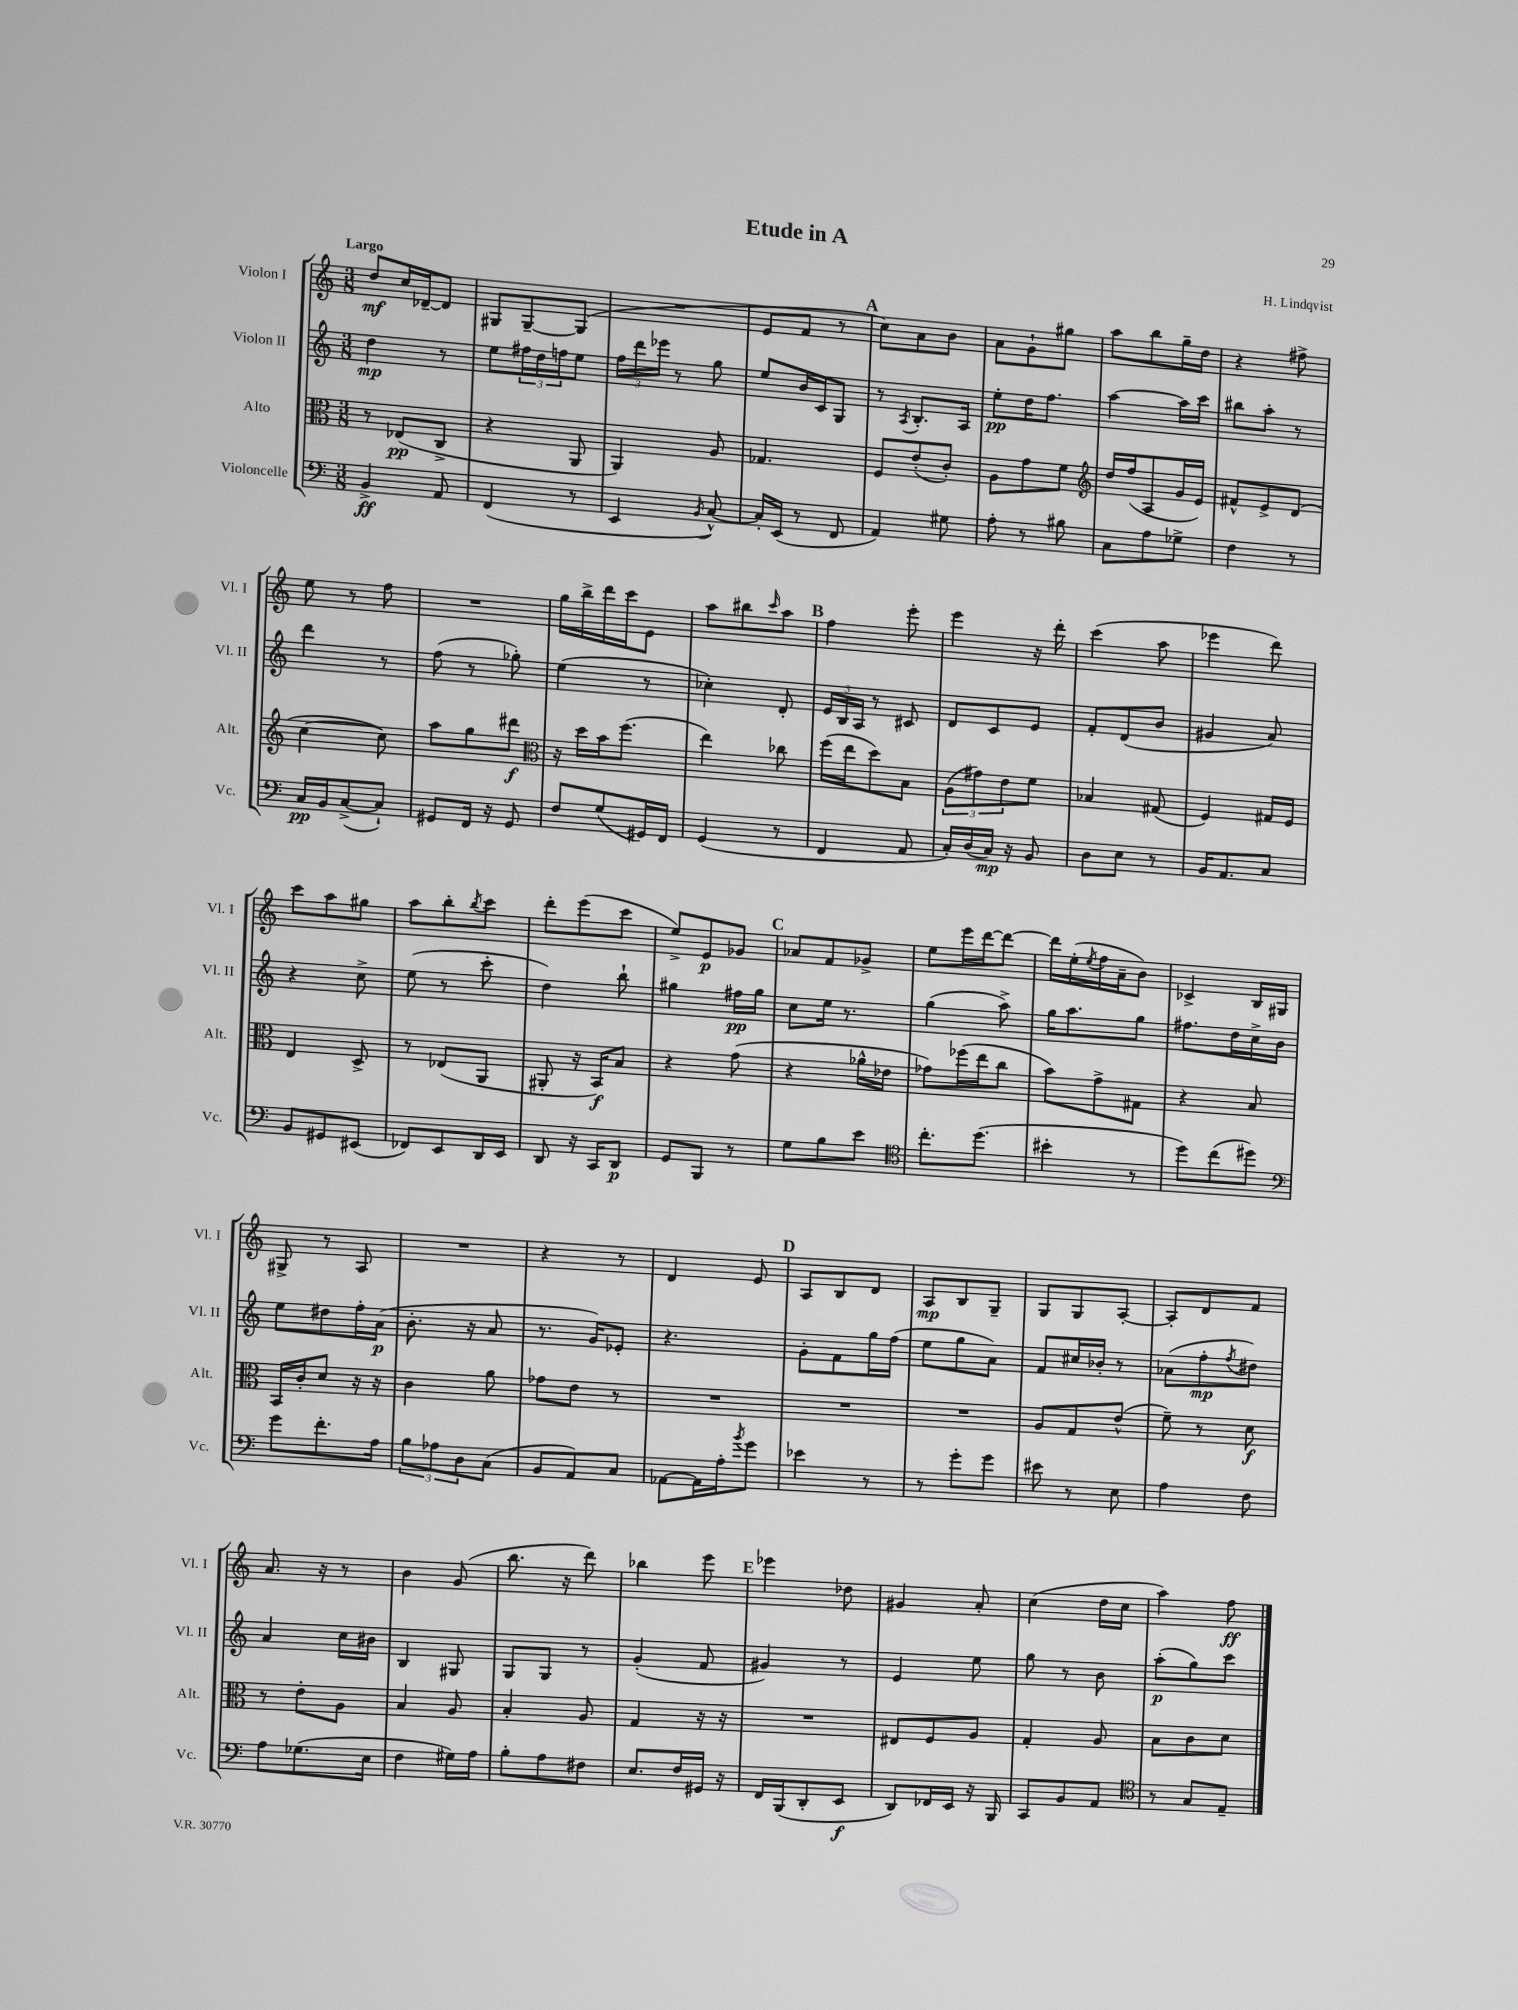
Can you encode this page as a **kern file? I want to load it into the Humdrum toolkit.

**kern	**dynam	**kern	**dynam	**kern	**dynam	**kern	**dynam
*part4	*part4	*part3	*part3	*part2	*part2	*part1	*part1
*staff4	*staff4	*staff3	*staff3	*staff2	*staff2	*staff1	*staff1
*I"Violoncelle	*	*I"Alto	*	*I"Violon II	*	*I"Violon I	*
*I'Vc.	*	*I'Alt.	*	*I'Vl. II	*	*I'Vl. I	*
*clefF4	*	*clefC3	*	*clefG2	*	*clefG2	*
*k[]	*	*k[]	*	*k[]	*	*k[]	*
*M3/8	*	*M3/8	*	*M3/8	*	*M3/8	*
=1	=1	=1	=1	=1	=1	=1	=1
!	!	!	!	!	!	!LO:TX:a:B:t=Largo	!
4BB^/	ff	8r	.	4dd\	mp	8dd/L	mf
.	.	(8E-X/L	pp	.	.	16cc/L	.
.	.	.	.	.	.	[16d-X~/J	.
8AA/	.	8C^/J	.	8r	.	8d-/J]	.
=2	=2	=2	=2	=2	=2	=2	=2
(4FF/	.	4r	.	8ee\L	.	8G#X/L	.
.	.	.	.	24ff#X\L	.	[8G#~/	.
.	.	.	.	24dd\	.	.	.
.	.	.	.	24ffn\J	.	.	.
8r	.	8AA/	.	8ee\J	.	(8G#/J]	.
=3	=3	=3	=3	=3	=3	=3	=3
4EE/	.	4AA/)	.	24ff\LL	.	4.r	.
.	.	.	.	24ddd\	.	.	.
.	.	.	.	24eee-X\JJ	.	.	.
.	.	.	.	8r	.	.	.
8qBB/	.	.	.	.	.	.	.
[8C^^/)	.	8A/	.	8gg\	.	.	.
=4	=4	=4	=4	=4	=4	=4	=4
16C'/LL]	.	4.G-X/	.	8ee/L	.	8e/L	.
(16EE/JJ	.	.	.	.	.	.	.
8r	.	.	.	16b/L	.	8f/J	.
.	.	.	.	16c/J	.	.	.
8FF/	.	.	.	8G/J	.	8r	.
!!LO:REH:place=s1:t=A
=5	=5	=5	=5	=5	=5	=5	=5
4AA/)	.	8F/L	.	8r	.	8cc\L)	.
.	.	.	.	8qA/	.	.	.
.	.	(8e'/	.	8.B'/L	.	8a\	.
8G#X\	.	8c'/J)	.	.	.	8b\J	.
.	.	.	.	16A/Jk	.	.	.
=6	=6	=6	=6	=6	=6	=6	=6
8A'\	.	8A\L	.	8ee'\L	pp	8a\L	.
8r	.	8g\	.	16dd\K	.	8g`\	.
.	.	.	.	8.ff\J	.	.	.
8B#X\	.	8f\J	.	.	.	8gg#X\J	.
=7	=7	=7	=7	=7	=7	=7	=7
*	*	*clefG2	*	*	*	*	*
8C\L	.	16dd/LL	.	[4aa\	.	8aa\L	.
.	.	(16ff/J	.	.	.	.	.
8A\	.	8A/	.	.	.	8bb\	.
8G-X^\J	.	16g/L	.	16aa\LL]	.	16gg~\L	.
.	.	16e/JJ)	.	16ccc\JJ	.	16dd\JJ	.
=8	=8	=8	=8	=8	=8	=8	=8
4F\	.	8f#X^^/L	.	8bb#X\L	.	4r	.
.	.	8e^/	.	8aa'\J	.	.	.
8r	.	(8d/J	.	8r	.	8ff#X^\	.
!!LO:LB:g=z
=9	=9	=9	=9	=9	=9	=9	=9
16C/LL	pp	[4cc\	.	4ddd\	.	8ee\	.
16BB/J	.	.	.	.	.	.	.
([8C^/	.	.	.	.	.	8r	.
8C`/J])	.	8cc\])	.	8r	.	8ff\	.
=10	=10	=10	=10	=10	=10	=10	=10
8GG#X/L	.	8aa\L	.	(8ff\	.	4.r	.
16FF/Jk	.	8gg\	.	8r	.	.	.
16r	.	.	.	.	.	.	.
8GG#/	.	8ddd#X\J	f	8gg-X'\)	.	.	.
=11	=11	=11	=11	=11	=11	=11	=11
*	*	*clefC3	*	*	*	*	*
8F/L	.	16r	.	(4ee\	.	16gg\LL	.
.	.	16dd\LL	.	.	.	16bb^\	.
(8G/	.	16b\J	.	.	.	16ddd\	.
.	.	(8.ff\J	.	.	.	16ccc\J	.
16GG#X/L)	.	.	.	8r	.	8e\J	.
16FF/JJ	.	.	.	.	.	.	.
=12	=12	=12	=12	=12	=12	=12	=12
(4GG/	.	4ee\)	.	4cc-X'\)	.	8aa\L	.
.	.	.	.	.	.	8bb#X\	.
.	.	.	.	.	.	16qqccc/	.
8r	.	8cc-X\	.	8d'/	.	8aa\J	.
!!LO:REH:place=s1:t=B
=13	=13	=13	=13	=13	=13	=13	=13
4FF/	.	(16ff\LL	.	24e/LL	.	4ff\	.
.	.	.	.	24B/	.	.	.
.	.	16ee\J	.	.	.	.	.
.	.	.	.	24A/JJ	.	.	.
.	.	8dd\)	.	8r	.	.	.
8AA/	.	8B\J	.	8c#X/	.	8eee'\	.
=14	=14	=14	=14	=14	=14	=14	=14
16C'/LL)	.	(12A\L	.	8d/L	.	4eee\	.
(16D/	.	.	.	.	.	.	.
.	.	12g#X\)	.	.	.	.	.
16C/JJ)	mp	.	.	8c/	.	.	.
.	.	12e\	.	.	.	.	.
16r	.	.	.	.	.	.	.
8BB/	.	8f\J	.	8e/J	.	16r	.
.	.	.	.	.	.	16ddd'\	.
=15	=15	=15	=15	=15	=15	=15	=15
8D\L	.	4B-X/	.	8f'/L	.	(4ccc\	.
8E\J	.	.	.	(8d/	.	.	.
8r	.	(8G#X/	.	8b/J	.	8aa\	.
=16	=16	=16	=16	=16	=16	=16	=16
16BB/KL	.	4F/)	.	4g#X/	.	4eee-X\	.
8.AA/	.	.	.	.	.	.	.
8C/J	.	16G#X/LL	.	8a/)	.	8ddd\)	.
.	.	16F/JJ	.	.	.	.	.
!!LO:LB:g=z
=17	=17	=17	=17	=17	=17	=17	=17
8BB/L	.	4E/	.	4r	.	8ccc\L	.
8GG#X/	.	.	.	.	.	8aa\	.
(8EE#X/J	.	8D^/	.	8cc^\	.	8gg#X\J	.
=18	=18	=18	=18	=18	=18	=18	=18
8FF-X/L)	.	8r	.	(8ee\	.	8aa\L	.
8EE/	.	(8E-X/L	.	8r	.	8bb'\	.
.	.	.	.	.	.	8qbb/	.
16DD/L	.	8AA/J	.	8ccc'\	.	8ccc\J	.
16EE/JJ	.	.	.	.	.	.	.
=19	=19	=19	=19	=19	=19	=19	=19
8DD/	.	8AA#X'/	.	4dd\)	.	8ddd'\L	.
16r	.	16r	.	.	.	(8eee\	.
16CC/KL	.	16BB/KL)	f	.	.	.	.
8DD/J	p	8B/J	.	8bb`\	.	8ccc\J	.
=20	=20	=20	=20	=20	=20	=20	=20
8GG/L	.	4r	.	4gg#X\	.	8ee^/L)	.
8BBB/J	.	.	.	.	.	8e/	p
8r	.	(8g\	.	16ff#X\LL	pp	8g-X/J	.
.	.	.	.	16gg#\JJ	.	.	.
!!LO:REH:place=s1:t=C
=21	=21	=21	=21	=21	=21	=21	=21
8G\L	.	4r	.	8cc\L	.	8a-X/L	.
8B\	.	.	.	16ee\Jk	.	8f/	.
.	.	.	.	8.r	.	.	.
8e\J	.	16a-X^^\LL	.	.	.	8g-X^/J	.
.	.	16e-X\JJ	.	.	.	.	.
=22	=22	=22	=22	=22	=22	=22	=22
*clefC4	*	*	*	*	*	*	*
8.cc'\L	.	8g-X\L)	.	(4gg\	.	8ee\L	.
.	.	(16ff-X\L	.	.	.	16eee\L	.
(8.dd\J	.	16ee\J	.	.	.	[16ddd\J	.
.	.	8cc\J	.	8aa^\)	.	8ddd\J_	.
=23	=23	=23	=23	=23	=23	=23	=23
4b#X'\	.	8b\L)	.	16gg\KL	.	16ddd\LL]	.
.	.	.	.	8.aa\	.	(16ee'\	.
.	.	.	.	.	.	8qee/	.
.	.	8g^\	.	.	.	16ff\	.
.	.	.	.	.	.	16a~\J	.
8r	.	8G#X\J	.	8gg\J	.	8b\J)	.
=24	=24	=24	=24	=24	=24	=24	=24
8dd\L)	.	4r	.	8.ff#X\L	.	4c-X^/	.
(8cc\	.	.	.	.	.	.	.
.	.	.	.	16dd\L	.	.	.
8dd#X\J)	.	8B/	.	16cc^\	.	16B/LL	.
.	.	.	.	16b\JJ	.	16G#X/JJ	.
!!LO:LB:g=z
=25	=25	=25	=25	=25	=25	=25	=25
*clefF4	*	*	*	*	*	*	*
8g\L	.	16BB/LL	.	8ee\L	.	8G#X^/	.
.	.	16c'/J	.	.	.	.	.
8.f'\	.	8d/J	.	8dd#X\	.	8r	.
.	.	16r	.	16ff'\L	.	8A/	.
16A\Jk	.	16r	.	(16a\JJ	p	.	.
=26	=26	=26	=26	=26	=26	=26	=26
12B\L	.	4c\	.	8.b'\	.	4.r	.
12A-X\	.	.	.	.	.	.	.
12D\	.	.	.	.	.	.	.
.	.	.	.	16r	.	.	.
(8C\J	.	8a\	.	8a/	.	.	.
=27	=27	=27	=27	=27	=27	=27	=27
8BB/L	.	8g-X\L	.	8.r	.	4r	.
8AA/)	.	8e\J	.	.	.	.	.
.	.	.	.	16g/KL)	.	.	.
8C/J	.	8r	.	8e-X'/J	.	8r	.
=28	=28	=28	=28	=28	=28	=28	=28
[8AA-X\L	.	4.r	.	4.r	.	4d/	.
16AA-\L]	.	.	.	.	.	.	.
16A'\J	.	.	.	.	.	.	.
8qb/	.	.	.	.	.	.	.
8g\J	.	.	.	.	.	8e/	.
!!LO:REH:place=s1:t=D
=29	=29	=29	=29	=29	=29	=29	=29
4e-X\	.	4.r	.	8g'\L	.	8A/L	.
.	.	.	.	8f\	.	8B/	.
8r	.	.	.	16gg\L	.	8d/J	.
.	.	.	.	(16ff\JJ	.	.	.
=30	=30	=30	=30	=30	=30	=30	=30
8r	.	4.r	.	8ee\L	.	8A/L	mp
8g'\L	.	.	.	8gg\	.	8B/	.
8g\J	.	.	.	8a\J)	.	8G~/J	.
=31	=31	=31	=31	=31	=31	=31	=31
8e#X\	.	8A/L	.	8f/L	.	8G/L	.
8r	.	8G/	.	16cc#X/L	.	8G/	.
.	.	.	.	16b-X'/JJ	.	.	.
8E\	.	(8e^^/J	.	8r	.	[8A'/J	.
=32	=32	=32	=32	=32	=32	=32	=32
4A\	.	8f~\)	.	(8a-X\L	.	8A'/L]	.
.	.	8r	.	8ff'\	mp	8d/	.
.	.	.	.	8qff/	.	.	.
8F\	.	8d\	f	8dd#X\J)	.	8f/J	.
!!LO:LB:g=z
=33	=33	=33	=33	=33	=33	=33	=33
8A\L	.	8r	.	4a/	.	8.a/	.
(8.G-X\	.	8e'\L	.	.	.	.	.
.	.	.	.	.	.	16r	.
.	.	8A\J	.	16cc\LL	.	8r	.
16E\Jk	.	.	.	16b#X\JJ	.	.	.
=34	=34	=34	=34	=34	=34	=34	=34
4F\	.	4B/	.	4B/	.	4b\	.
16G#X\LL)	.	8A/	.	8G#X/	.	(8g/	.
16A\JJ	.	.	.	.	.	.	.
=35	=35	=35	=35	=35	=35	=35	=35
8B'\L	.	4B'/	.	8G/L	.	8.bb\	.
8A\	.	.	.	8G/J	.	.	.
.	.	.	.	.	.	16r	.
8F#X\J	.	8A/	.	8r	.	8ddd\)	.
=36	=36	=36	=36	=36	=36	=36	=36
8.E/L	.	4G/	.	(4g'/	.	4bb-X\	.
16F/L	.	.	.	.	.	.	.
16GG#X/JJ	.	16r	.	8f/	.	8eee\	.
16r	.	16r	.	.	.	.	.
!!LO:REH:place=s1:t=E
=37	=37	=37	=37	=37	=37	=37	=37
16FF/LL	.	4.r	.	4g#X/)	.	4eee-X\	.
(16BBB/J	.	.	.	.	.	.	.
8DD'/	.	.	.	.	.	.	.
8EE/J	f	.	.	8r	.	8dd-X\	.
=38	=38	=38	=38	=38	=38	=38	=38
8DD/L)	.	8E#X/L	.	4e/	.	4g#X/	.
16FF-X/L	.	8F/	.	.	.	.	.
16EE/JJ	.	.	.	.	.	.	.
16r	.	8A/J	.	8ee\	.	8a'/	.
16BBB/	.	.	.	.	.	.	.
=39	=39	=39	=39	=39	=39	=39	=39
8CC/L	.	4G'/	.	8gg\	.	(4cc\	.
8BB/	.	.	.	8r	.	.	.
8AA/J	.	8A/	.	8b\	.	16dd\LL	.
.	.	.	.	.	.	16cc\JJ	.
=40	=40	=40	=40	=40	=40	=40	=40
*clefC4	*	*	*	*	*	*	*
8r	.	8B\L	.	(8aa'\L	p	4aa\)	.
8G/L	.	8c\	.	8gg\)	.	.	.
8E~/J	.	8d\J	.	8ccc\J	.	8ff\	ff
==	==	==	==	==	==	==	==
*-	*-	*-	*-	*-	*-	*-	*-
